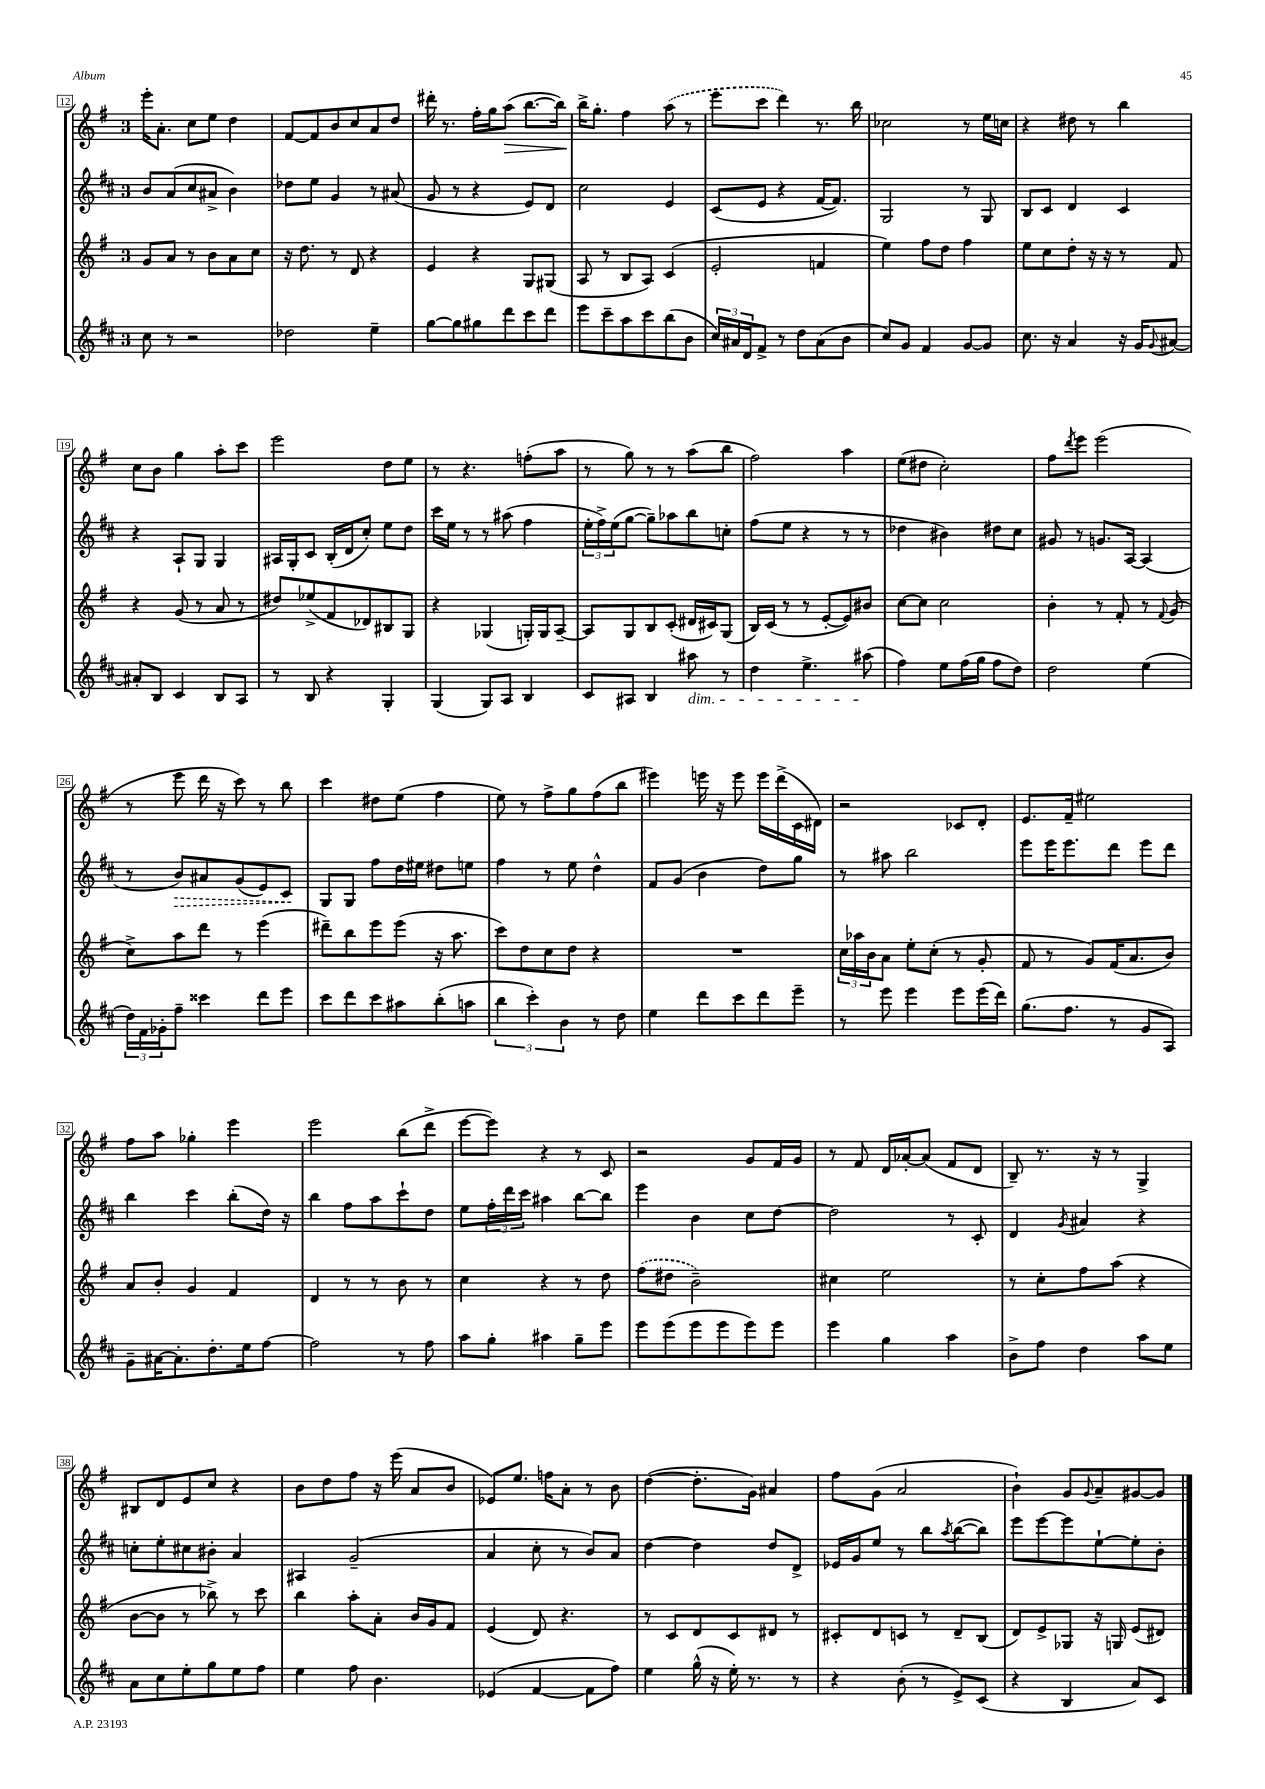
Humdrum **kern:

**kern	**kern	**kern	**kern
*staff4	*staff3	*staff2	*staff1
*clefG2	*clefG2	*clefG2	*clefG2
*k[f#c#]	*k[f#]	*k[f#c#]	*k[f#]
*M3/4	*M3/4	*M3/4	*M3/4
8cc#	8g	8b	16eee'
.	.	.	8.a'
8r	8a	(8a	.
2r	8r	8cc#	8cc
.	8b	8a#^	8ee
.	8a	4b)	4dd
.	8cc	.	.
=	=	=	=
2dd-	16r	8dd-	[8f#
.	8.dd	.	.
.	.	8ee	8f#]
.	8r	4g	8b
.	8d	.	8cc
4ee~	4r	8r	8a
.	.	(8a#	8dd
=	=	=	=
[8gg	4e	8g	16ddd#'
.	.	.	8.r
8gg]	.	8r	.
8gg#	4r	4r	16ff#'
.	.	.	16gg
8ddd	.	.	(8aa
8ccc#	8G	8e)	[8.bb
8ddd	(8G#	8d	.
.	.	.	16bb])
=	=	=	=
8eee	8A	2cc#	16bb^
.	.	.	8.gg'
8ccc#~	8r	.	.
8aa	8B	.	4ff#
8ccc#	8A)	.	.
(8bb	(4c	4e	(8aa
8b	.	.	8r
=	=	=	=
24cc#)	2e'	(8c#	8eee
24a#	.	.	.
24d	.	.	.
8f#^	.	8e	8ccc
8r	.	4r	4ddd)
8dd	.	.	.
(8a#	4f	[16f#	8.r
.	.	8.f#])	.
8b	.	.	.
.	.	.	16bb
=	=	=	=
8cc#)	4ee)	2G	2cc-
8g	.	.	.
4f#	8ff#	.	.
.	8dd	.	.
[8g	4ff#	8r	8r
8g]	.	8G	16ee
.	.	.	16cc
=	=	=	=
8.cc#	8ee	8B	4r
.	8cc	8c#	.
16r	.	.	.
4a	8dd'	4d	8dd#
.	16r	.	8r
.	16r	.	.
16r	8r	4c#	4bb
16g	.	.	.
8qqg	.	.	.
[8a#	8f#	.	.
=	=	=	=
8a#']	4r	4r	8cc
8B	.	.	8b
4c#	(8g	8A`	4gg
.	8r	8G	.
8B	8a	4G	8aa'
8A	8r	.	8ccc
=	=	=	=
8r	8dd#)	16A#	2eee
.	.	16G'	.
8B	(8ee-^	8c#	.
4r	8f#	(16B'	.
.	.	16d	.
.	8d-)	8cc#')	.
4G'	8B#	8ee	8dd
.	8G	8dd	8ee
=	=	=	=
(4G	4r	16ccc#	8r
.	.	16ee	.
.	.	8r	4.r
8G)	(4G-	8r	.
8A	.	(8aa#	.
4B	16G')	4ff#	(8ff'
.	16G	.	.
.	[8A~	.	8aa
=	=	=	=
8c#	8A]	24ee'	8r
.	.	24ff#^)	.
.	.	(24ee	.
8A#	8G	[8gg	8gg)
4B	8B	8gg~])	8r
.	(8c'	8aa-	8r
8aa#	16d#	8bb	(8aa
.	16c#)	.	.
8r	(8G	8cc'	8bb
=	=	=	=
4dd	16B)	(8ff#	2ff#)
.	(16c	.	.
.	8r	8ee	.
4.ee^	8r	4r	.
.	[8e'	.	.
.	8e])	8r	4aa
(8aa#	8b#	8r	.
=	=	=	=
4ff#)	[8cc	4dd-	(8ee
.	8cc]	.	8dd#
8ee	2cc	4b#)	2cc')
(16ff#	.	.	.
16gg	.	.	.
8ff#	.	8dd#	.
8dd)	.	8cc#	.
=	=	=	=
2dd	4b'	8g#	8ff#
.	.	.	8qddd
.	.	8r	8eee
.	8r	8.g	(2eee
.	8f#'	.	.
.	.	[16A	.
(4ee	8r	(4A]	.
.	8qqf#	.	.
.	(8g	.	.
=	=	=	=
24dd)	8cc^)	8r	8r
24f#	.	.	.
24g-'	.	.	.
8ff#~	8aa	8b)	8eee
4ccc##	8ddd	8a#	16ddd
.	.	.	16r
.	8r	(8g	8ccc)
8ddd	(4eee	8e)	8r
8eee	.	8c#	8bb
=	=	=	=
8ccc#	8ddd#~)	8G	4ccc
8ddd	8bb	8G	.
8ccc#	8eee	8ff#	8dd#
8aa#	(8eee	16dd	(8ee
.	.	16ee#	.
(8bb'	16r	8dd#	4ff#
.	8.aa	.	.
8aa	.	8ee	.
=	=	=	=
6bb	8ccc)	4ff#	8ee)
.	8dd	.	8r
6ccc#')	.	.	.
.	8cc	8r	8ff#^
6b	.	.	.
.	8dd	8ee	8gg
8r	4r	4dd^^	(8ff#
8dd	.	.	8bb
=	=	=	=
4ee	2.r	8f#	4eee#)
.	.	(8g	.
8ddd	.	4b	16eee
.	.	.	16r
8ccc#	.	.	8eee
8ddd	.	8dd)	16eee
.	.	.	(16ddd^
8eee~	.	8gg	16c
.	.	.	16d#)
=	=	=	=
8r	24cc	8r	2r
.	24aa-	.	.
.	24b	.	.
8eee	8a	8aa#	.
4eee	8ee'	2bb	.
.	(8cc'	.	.
8eee	8r	.	8c-
(16eee	8g'	.	8d'
16ddd)	.	.	.
=	=	=	=
(8.gg	8f#	8eee	8.e
.	8r	16eee	.
8.ff#	.	8.eee	16f#~
.	8g)	.	2ee#
8r	(16f#	8ddd	.
.	8.a	.	.
8g	.	8eee	.
8A)	8b)	8ddd	.
=	=	=	=
8g~	8a	4bb	8ff#
[16a#	8b'	.	8aa
8.a#']	.	.	.
.	4g	4ccc#	4gg-'
8.dd'	.	.	.
.	4f#	(8bb'	4eee
16ee	.	.	.
[8ff#	.	16dd)	.
.	.	16r	.
=	=	=	=
2ff#]	4d	4bb	2eee
.	8r	8ff#	.
.	8r	8aa	.
8r	8b	8ccc#`	(8bb
8ff#	8r	8dd	8ddd^
=	=	=	=
8aa	4cc	8ee	[8eee
8gg'	.	24ff#'	8eee])
.	.	24ddd	.
.	.	24ccc#	.
4aa#	4r	4aa#	4r
8gg~	8r	[8bb	8r
8eee	8dd	8bb]	8c
=	=	=	=
8eee	(8ff#	4eee	2r
(8eee	8dd#	.	.
8eee	2b~)	4b	.
8eee	.	.	.
8eee)	.	8cc#	8g
8eee	.	[8dd	16f#
.	.	.	16g
=	=	=	=
4eee	4cc#	2dd]	8r
.	.	.	8f#
4gg	2ee	.	16d
.	.	.	[16a-'
.	.	.	(8a-]
4aa	.	8r	8f#
.	.	8c#'	8d
=	=	=	=
8b^	8r	4d	8B~)
8ff#	8cc'	.	8.r
.	.	8qg	.
4dd	8ff#	4a#	.
.	.	.	16r
.	(8aa	.	8r
8aa	4r	4r	4G^
8ee	.	.	.
=	=	=	=
8a	[8b	8cc'	8B#
8cc#	8b]	8ee'	8d
8ee'	8r	8cc#	8e
8gg	8bb-^)	8b#'	8cc
8ee	8r	4a	4r
8ff#	8ccc	.	.
=	=	=	=
4ee	4bb	4A#	8b
.	.	.	8dd
8ff#	8aa'	(2g~	8ff#
4.b	8a'	.	16r
.	.	.	(16eee
.	16b	.	8a
.	16g	.	.
.	8f#	.	8b
=	=	=	=
(4e-	(4e	4a	8e-)
.	.	.	8.ee
[4f#	8d)	8cc#'	.
.	.	.	16ff
.	4.r	8r	8a'
8f#]	.	8b)	8r
8ff#)	.	8a	8b
=	=	=	=
4ee	8r	[4dd	([4dd
.	8c	.	.
(16gg^^	8d	4dd]	8.dd']
16r	.	.	.
16ee')	8c	.	.
8.r	.	.	16g)
.	8d#	8dd	4a#
8r	8r	8d^	.
=	=	=	=
4r	8c#'	16e-	8ff#
.	.	16g	.
.	8d	8ee	(8g
(8b'	8c	8r	2a
8r	8r	8bb	.
.	.	8qaa	.
8e^)	8d~	([8bb	.
(8c#	(8B	8bb])	.
=	=	=	=
4r	8d)	8eee	4b`)
.	8e^	[8eee	.
4B	8G-	8eee]	8g
.	.	.	8qqg
.	16r	[8ee`	8a~
.	16G	.	.
8a)	(8e	8ee']	[8g#
8c#	8d#)	8b'	8g#]
==	==	==	==
*-	*-	*-	*-
